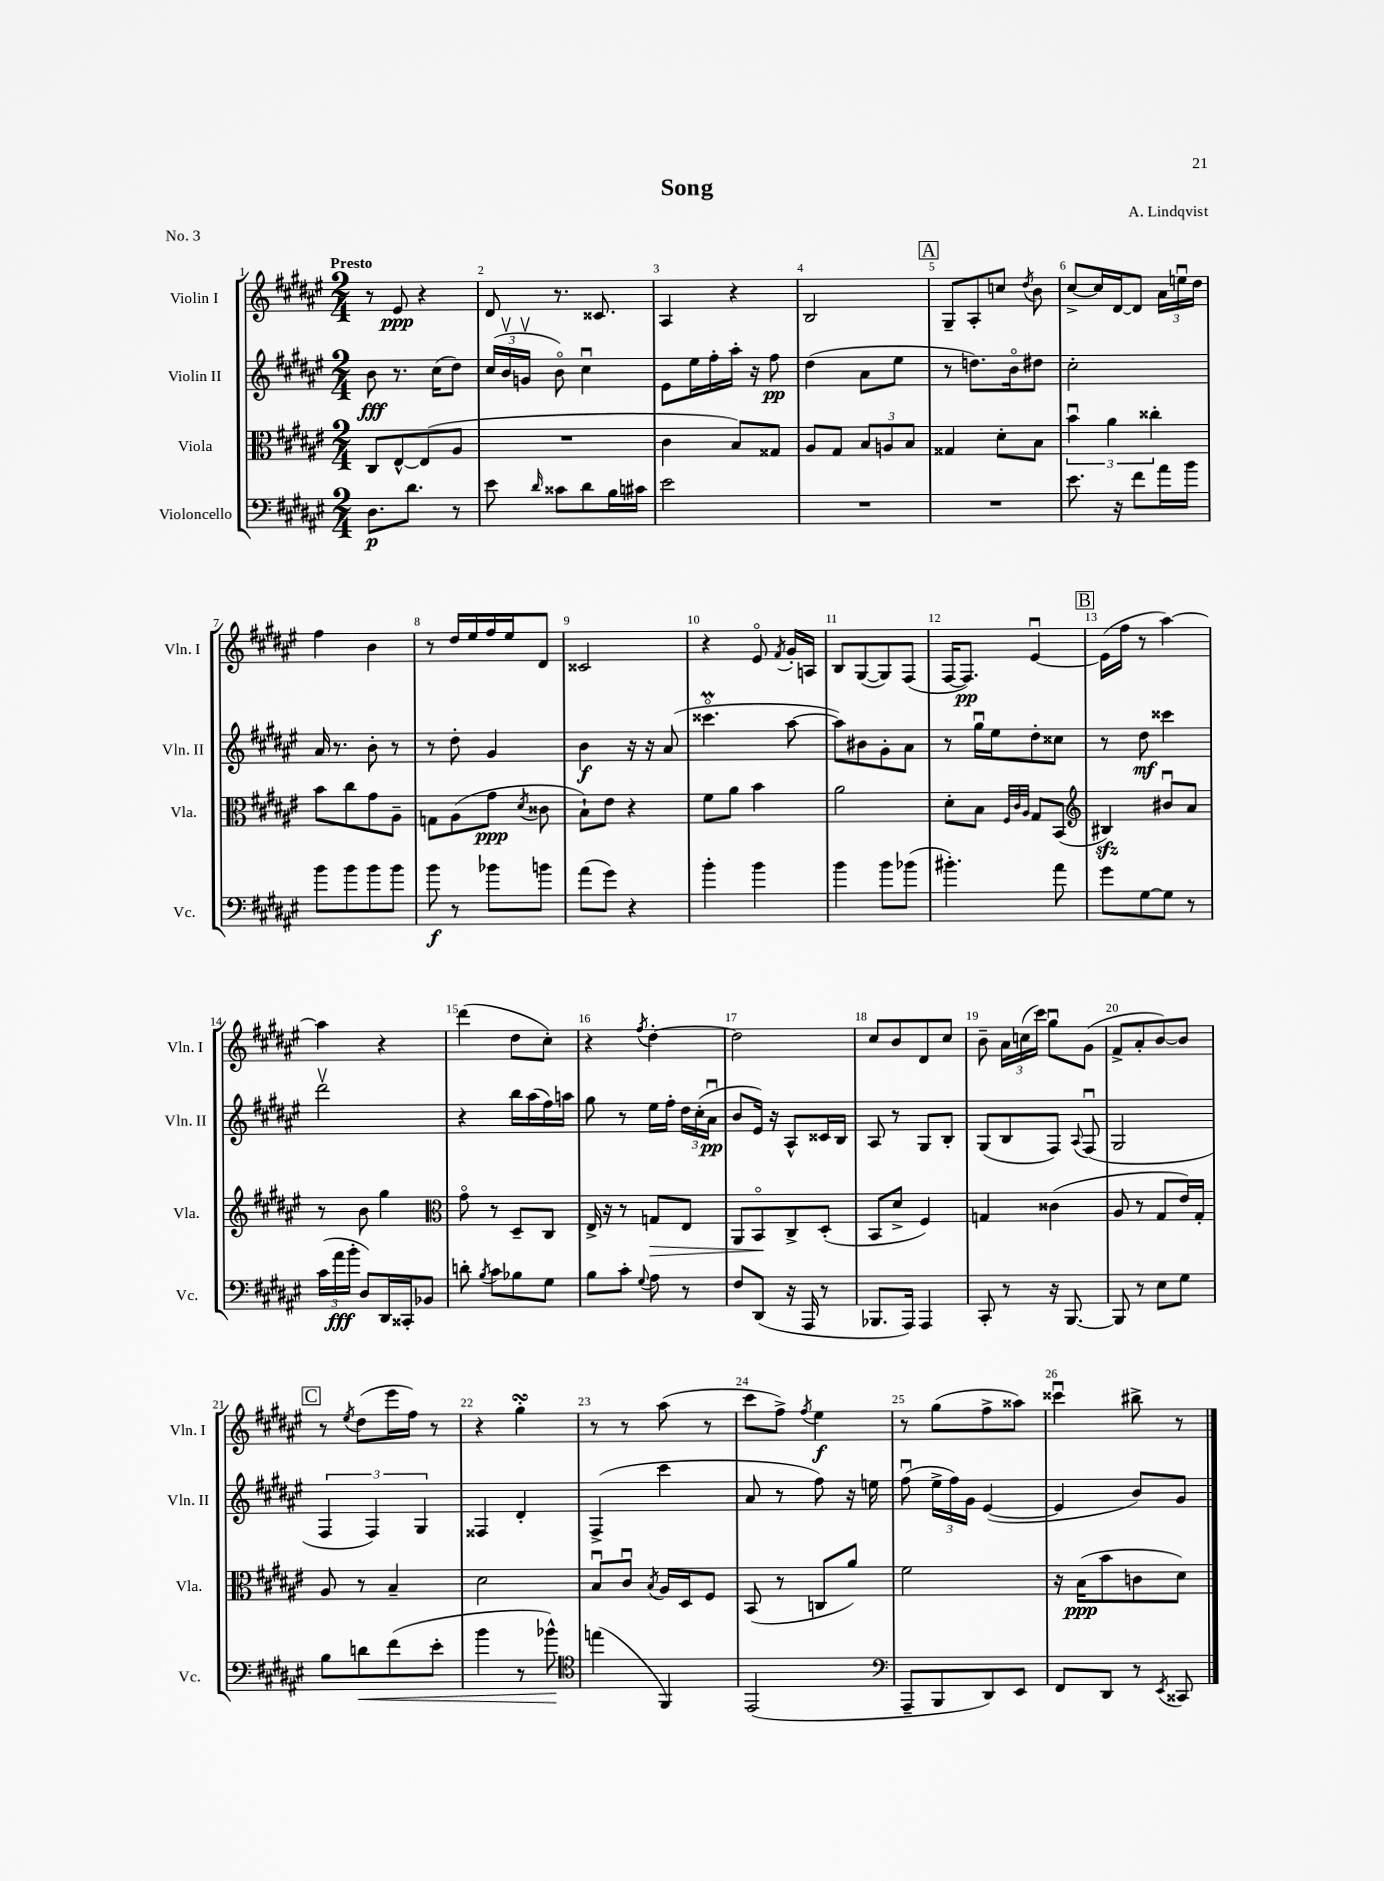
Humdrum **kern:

**kern	**dynam	**kern	**dynam	**kern	**dynam	**kern	**dynam
*part4	*part4	*part3	*part3	*part2	*part2	*part1	*part1
*staff4	*staff4	*staff3	*staff3	*staff2	*staff2	*staff1	*staff1
*I"Violoncello	*	*I"Viola	*	*I"Violin II	*	*I"Violin I	*
*I'Vc.	*	*I'Vla.	*	*I'Vln. II	*	*I'Vln. I	*
*clefF4	*	*clefC3	*	*clefG2	*	*clefG2	*
*k[f#c#g#d#a#e#]	*	*k[f#c#g#d#a#e#]	*	*k[f#c#g#d#a#e#]	*	*k[f#c#g#d#a#e#]	*
*M2/4	*	*M2/4	*	*M2/4	*	*M2/4	*
=1	=1	=1	=1	=1	=1	=1	=1
!	!	!	!	!	!	!LO:TX:a:B:t=Presto	!
8.D#\L	p	8C#/L	.	8b\	fff	8r	.
.	.	[8E#^^/	.	8.r	.	8e#/	ppp
8.d#\J	.	.	.	.	.	.	.
.	.	(8E#/]	.	.	.	4r	.
.	.	.	.	(16cc#\KL	.	.	.
8r	.	8A#/J	.	8dd#\J)	.	.	.
=2	=2	=2	=2	=2	=2	=2	=2
8e#\	.	2r	.	(24cc#/LL	.	8d#/	.
.	.	.	.	24bv/	.	.	.
.	.	.	.	24gnv/JJ	.	.	.
16qqd#/	.	.	.	.	.	.	.
8c##X\L	.	.	.	8b\)	.	8.r	.
8d#\	.	.	.	4cc#u\	.	.	.
.	.	.	.	.	.	8.c##X/	.
16B\L	.	.	.	.	.	.	.
16c#X\JJ	.	.	.	.	.	.	.
=3	=3	=3	=3	=3	=3	=3	=3
2e#\	.	4c#\	.	8e#\L	.	4A#/	.
.	.	.	.	16ee#\L	.	.	.
.	.	.	.	16ff#'\	.	.	.
.	.	8B/L)	.	16aa#'\JJ	.	4r	.
.	.	.	.	16r	.	.	.
.	.	8G##X/J	.	8ff#\	pp	.	.
=4	=4	=4	=4	=4	=4	=4	=4
2r	.	8A#/L	.	(4dd#\	.	2B/	.
.	.	8G#/J	.	.	.	.	.
.	.	12B/L	.	8a#\L	.	.	.
.	.	12An/	.	.	.	.	.
.	.	.	.	8ee#\J	.	.	.
.	.	12B/J	.	.	.	.	.
!!LO:REH:place=s1:t=A
=5	=5	=5	=5	=5	=5	=5	=5
2r	.	4G##X/	.	8r	.	8G#~/L	.
.	.	.	.	8.ddn\L)	.	8A#'/	.
.	.	8d#'\L	.	.	.	8ccn/J	.
.	.	.	.	16b\k	.	.	.
.	.	.	.	.	.	8qdd#/	.
.	.	8B\J	.	8dd#X\J	.	8b\	.
=6	=6	=6	=6	=6	=6	=6	=6
8.e#\	.	6bu\	.	2cc#'\	.	[8cc#^/L	.
.	.	.	.	.	.	16cc#/L]	.
.	.	6a#\	.	.	.	.	.
16r	.	.	.	.	.	[16d#/J	.
8f#\L	.	.	.	.	.	8d#/J]	.
.	.	6cc##X'\	.	.	.	.	.
16a#\L	.	.	.	.	.	24a#\LL	.
.	.	.	.	.	.	24eenu\	.
16b\JJ	.	.	.	.	.	.	.
.	.	.	.	.	.	24dd#\JJ	.
!!LO:LB:g=z
=7	=7	=7	=7	=7	=7	=7	=7
8b\L	.	8b\L	.	16a#/	.	4ff#\	.
.	.	.	.	8.r	.	.	.
8b\	.	8cc#\	.	.	.	.	.
8b\	.	8g#\	.	8b'\	.	4b\	.
8b\J	.	8A#~\J	.	8r	.	.	.
=8	=8	=8	=8	=8	=8	=8	=8
8b\	f	8Gn\L	.	8r	.	8r	.
8r	.	(8A#\	.	8dd#'\	.	16dd#/LL	.
.	.	.	.	.	.	16ee#/	.
8b-X\L	.	8g#\J	ppp	4g#/	.	16ff#/	.
.	.	.	.	.	.	16ee#/J	.
.	.	8qd#/	.	.	.	.	.
8bn\J	.	8c##X\	.	.	.	8d#/J	.
=9	=9	=9	=9	=9	=9	=9	=9
(8a#\L	.	8B`\L)	.	4b\	f	2c##X/	.
8g#\J)	.	8e#\J	.	.	.	.	.
4r	.	4r	.	16r	.	.	.
.	.	.	.	16r	.	.	.
.	.	.	.	(8a#/	.	.	.
=10	=10	=10	=10	=10	=10	=10	=10
4b'\	.	8f#\L	.	4.ccc##Xm\	.	4r	.
.	.	8a#\J	.	.	.	.	.
4b\	.	4b\	.	.	.	8e#/	.
.	.	.	.	.	.	8qf#/	.
.	.	.	.	[8aa#\	.	16g#'/LL	.
.	.	.	.	.	.	16An/JJ	.
=11	=11	=11	=11	=11	=11	=11	=11
4b\	.	2a#\	.	8aa#\L])	.	8B/L	.
.	.	.	.	8b#X\	.	([8G#/	.
8b\L	.	.	.	8g#'\	.	8G#/])	.
(8b-X\J	.	.	.	8a#\J	.	(8F#/J	.
=12	=12	=12	=12	=12	=12	=12	=12
4.b#X'\)	.	8d#'\L	.	8r	.	[16F#/KL	.
.	.	.	.	.	.	8.F#/J])	pp
.	.	8B\J	.	16gg#u\LL	.	.	.
.	.	.	.	16ee#\J	.	.	.
.	.	32qqF#/LLL	.	.	.	.	.
.	.	32qqc#/	.	.	.	.	.
.	.	32qqA#/JJJ	.	.	.	.	.
.	.	8G#/L	.	8dd#'\	.	[4e#u/	.
8a#\	.	(8BB/J	.	8cc##X\J	.	.	.
!!LO:REH:place=s1:t=B
=13	=13	=13	=13	=13	=13	=13	=13
*	*	*clefG2	*	*	*	*	*
8g#\L	.	4B#Xzz/)	.	8r	.	(16e#\LL]	.
.	.	.	.	.	.	16ff#\JJ	.
[8G#\	.	.	.	8dd#\	mf	8r	.
8G#\J]	.	8b#Xu/L	.	4ccc##X\	.	[4aa#\)	.
8r	.	8a#/J	.	.	.	.	.
!!LO:LB:g=z
=14	=14	=14	=14	=14	=14	=14	=14
(24c#\LL	.	8r	.	2ddd#v\	.	4aa#\]	.
24a#\	fff	.	.	.	.	.	.
24b'\JJ	.	.	.	.	.	.	.
8D#/L)	.	8b\	.	.	.	.	.
16DD#/L	.	4gg#\	.	.	.	4r	.
16CC##X'/J	.	.	.	.	.	.	.
8BB-X/J	.	.	.	.	.	.	.
=15	=15	=15	=15	=15	=15	=15	=15
*	*	*clefC3	*	*	*	*	*
8dn'\	.	8g#\	.	4r	.	(4ddd#\	.
8qB/	.	.	.	.	.	.	.
8c#\L	.	8r	.	.	.	.	.
8B-X\	.	8D#~/L	.	16bb\LL	.	8dd#\L	.
.	.	.	.	(16aa#\	.	.	.
8G#\J	.	8C#/J	.	16ff#\)	.	8cc#'\J)	.
.	.	.	.	16aan\JJ	.	.	.
=16	=16	=16	=16	=16	=16	=16	=16
8B\L	.	16E#^/	.	8gg#\	.	4r	.
.	.	16r	.	.	.	.	.
8c#'\J	.	8r	.	8r	.	.	.
8qqG#/	.	.	.	.	.	8qff#/	.
!	!	!	!LO:HP:b	!	!	!	!
8A#\	.	8Gn/L	>	16ee#\LL	.	[4dd#'\	.
.	.	.	.	16ff#'\JJ	.	.	.
8r	.	8E#/J	.	24dd#\LL	.	.	.
.	.	.	.	(24cc#'\	.	.	.
.	.	.	.	24a#u\JJ	pp	.	.
=17	=17	=17	=17	=17	=17	=17	=17
8F#/L	.	8AA#/L	.	8b/L	.	2dd#\]	.
(8DD#/J	.	8BB/	.	16e#/Jk)	.	.	.
.	.	.	.	16r	.	.	.
16r	.	8C#^/	]	8A#^^/L	.	.	.
16AAA#/	.	.	.	.	.	.	.
8r	.	(8D#'/J	.	16c##X/L	.	.	.
.	.	.	.	16B/JJ	.	.	.
=18	=18	=18	=18	=18	=18	=18	=18
8.BBB-X/L	.	8BB/L	.	8A#/	.	8cc#/L	.
.	.	8d#^/J	.	8r	.	8b/	.
16AAA#/Jk)	.	.	.	.	.	.	.
4AAA#/	.	4F#/)	.	8G#/L	.	8d#/	.
.	.	.	.	8B'/J	.	8cc#/J	.
=19	=19	=19	=19	=19	=19	=19	=19
8CC#'/	.	4Gn/	.	(8G#/L	.	8b~\	.
8r	.	.	.	8B/	.	24a#\LL	.
.	.	.	.	.	.	(24ccn\	.
.	.	.	.	.	.	24ccc#\JJ)	.
16r	.	(4c##X\	.	8F#/J)	.	8gg#u\L	.
[8.BBB/	.	.	.	.	.	.	.
.	.	.	.	8qqA#/	.	.	.
.	.	.	.	(8F#u/	.	(8g#\J	.
=20	=20	=20	=20	=20	=20	=20	=20
8BBB/]	.	8A#/	.	2G#/	.	8f#^/L	.
8r	.	8r	.	.	.	8a#'/	.
8E#\L	.	8G#/L	.	.	.	[8b/)	.
8G#\J	.	16e#/L)	.	.	.	8b/J]	.
.	.	16G#'/JJ	.	.	.	.	.
!!LO:LB:g=z
!!LO:REH:place=s1:t=C
=21	=21	=21	=21	=21	=21	=21	=21
8B\L	.	8A#/	.	6F#/	.	8r	.
.	.	.	.	.	.	8qee#/	.
!	!LO:HP:b	!	!	!	!	!	!
8dn\	<	8r	.	.	.	(8dd#\L	.
.	.	.	.	6F#/)	.	.	.
(8f#\	.	4B~/	.	.	.	16eee#\L	.
.	.	.	.	.	.	16ff#\JJ)	.
.	.	.	.	6G#/	.	.	.
8e#'\J	.	.	.	.	.	8r	.
=22	=22	=22	=22	=22	=22	=22	=22
4b\	.	2d#\	.	4F##X/	.	4r	.
8r	.	.	.	4d#'/	.	4gg#sSSS'\	.
8b-X^^\)	.	.	.	.	.	.	.
.	[	.	.	.	.	.	.
=23	=23	=23	=23	=23	=23	=23	=23
*clefC4	*	*	*	*	*	*	*
(4een\	.	8Bu/L	.	(4F#^/	.	8r	.
.	.	8c#u/J	.	.	.	8r	.
.	.	8qB/	.	.	.	.	.
4FF#/)	.	16A#/LL	.	4ccc#\	.	(8aa#\	.
.	.	16D#/J	.	.	.	.	.
.	.	8F#/J	.	.	.	8r	.
=24	=24	=24	=24	=24	=24	=24	=24
(2EE#/	.	(8BB/	.	8a#/	.	8ccc#\L	.
.	.	8r	.	8r	.	8ff#^\J)	.
.	.	.	.	.	.	8qff#/	.
.	.	8Cn/L	.	8ff#\)	.	4ee#\	f
.	.	8a#/J)	.	16r	.	.	.
.	.	.	.	16een\	.	.	.
=25	=25	=25	=25	=25	=25	=25	=25
*clefF4	*	*	*	*	*	*	*
8AAA#~/L	.	2f#\	.	(8ff#u\	.	8r	.
8BBB/	.	.	.	24ee#^\LL	.	(8gg#\L	.
.	.	.	.	24ff#\)	.	.	.
.	.	.	.	24g#\JJ	.	.	.
8DD#/)	.	.	.	([4e#/	.	8ff#^\	.
8EE#/J	.	.	.	.	.	8aa##X\J)	.
=26	=26	=26	=26	=26	=26	=26	=26
8FF#/L	.	16r	.	4e#/]	.	4ccc##Xu\	.
.	.	(16B\KL	ppp	.	.	.	.
8DD#/J	.	8b\	.	.	.	.	.
8r	.	8cn\	.	8b/L)	.	8bb#X^\	.
8qEE#/	.	.	.	.	.	.	.
8CC##X/	.	8d#\J)	.	8g#/J	.	8r	.
==	==	==	==	==	==	==	==
*-	*-	*-	*-	*-	*-	*-	*-
